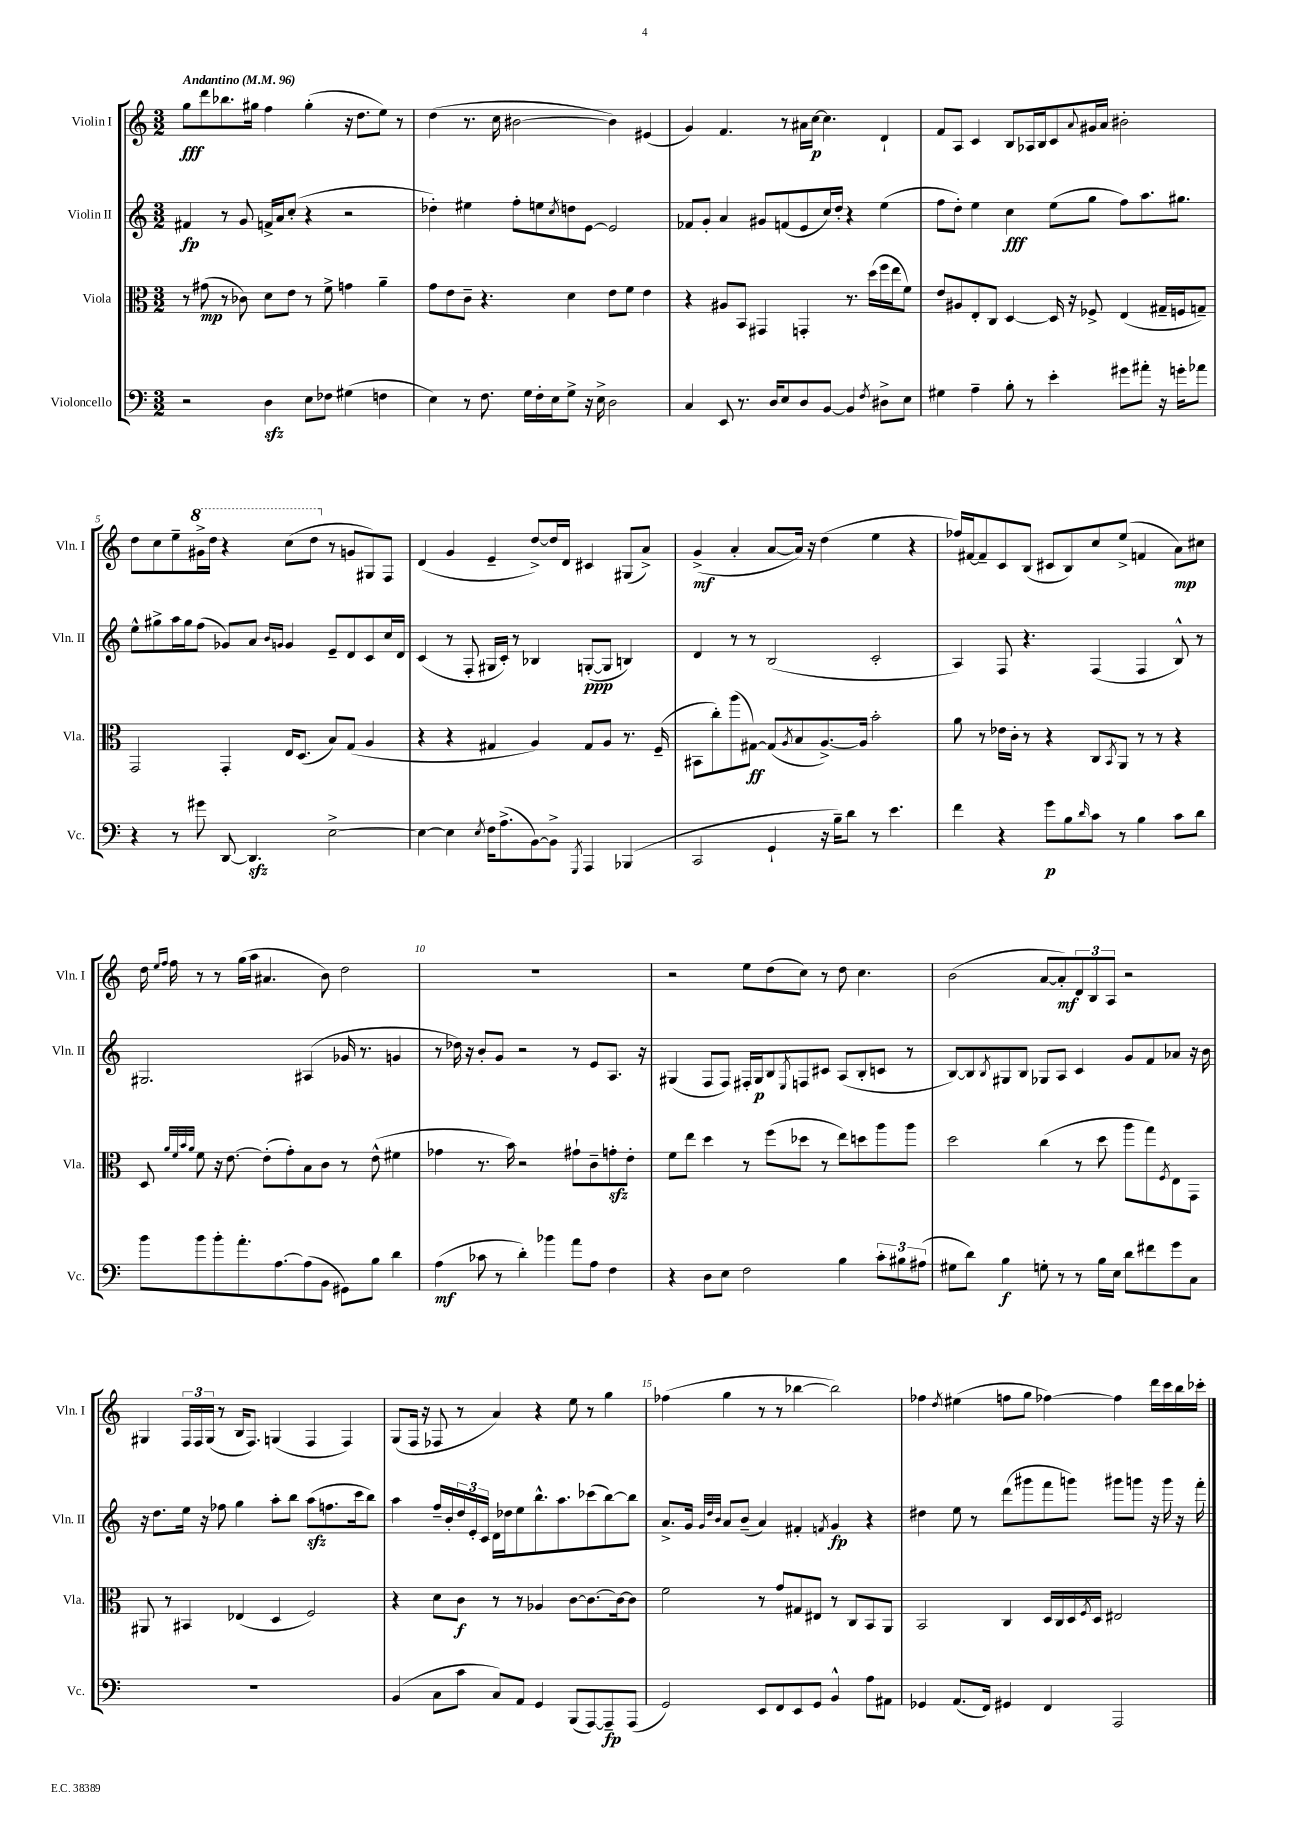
<<
\new StaffGroup <<
\new Staff = "s0" \with { instrumentName = "Violin I" shortInstrumentName = "Vln. I" } {
    \clef treble \key c \major \numericTimeSignature \time 3/2 \tempo "Andantino" 4 = 96
    g''8\fff d'''8 bes''8. gis''16 f''4 gis''4-.( r16 d''8. e''8) r8 |
    d''4( r8. c''16 bis'2~ bis'4) eis'4( |
    g'4) f'4. r8 ais'16 c''16~\p c''4. d'4-! |
    f'8 a8 c'4 b8 aes16 b16 c'8 \appoggiatura { a'8 } gis'16 a'16 bis'2-. |
    d''8 c''8 e''8-- \ottava #1 gis''16-> d'''16 r4 c'''8( d'''8 \ottava #0 r8 g'!8 gis8) f8 |
    d'4( g'4 e'4-- d''8~->) d''16 d'16 cis'4 gis8( a'8->) |
    g'4->\mf( a'4-. a'8~ a'16) r16 d''4( e''4 r4 |
    fes''16) fis'16~ fis'8-- c'8 b8( cis'8 b8) c''8 e''8->( f'4 a'8\mp) cis''8 |
    d''16 \grace { e''16 f''16 } f''16 r8 r8 g''16( a''16 ais'4. b'8) d''2 |
    R1. |
    r2 e''8 d''8( c''8) r8 d''8 c''4. |
    b'2( a'8~ a'8-.\mf) \tuplet 3/2 { d'8 b8 a8 } r2 |
    gis4 \tuplet 3/2 { f16 f16 gis16( } r8 b16 f8.) g4( f4 f4) |
    g8( f16 r16 fes8 r8 a'4) r4 e''8 r8 g''4 |
    fes''4( g''4 r8 r8 bes''4~ bes''2) |
    fes''4 \acciaccatura { d''8 } eis''4( f''8 g''8 fes''4~) fes''4 d'''16 c'''16 b''16 ces'''16-. \bar "|." |
}
\new Staff = "s1" \with { instrumentName = "Violin II" shortInstrumentName = "Vln. II" } {
    \clef treble \key c \major \numericTimeSignature \time 3/2
    fis'4\fp r8 g'8 f'16-> a'16 c''8-.( r4 r2 |
    des''4-.) eis''4 f''8-. e''8 \acciaccatura { c''8 } d''8 e'8~ e'2 |
    fes'8 g'8-. a'4 gis'8 f'8( e'8 c''16) d''16-. r4 e''4( |
    f''8 d''8-.) e''4 c''4\fff e''8( g''8 f''8) a''8. gis''8. |
    e''8-^ gis''8-> a''16 gis''16 f''8( ges'8) a'8 \grace { b'16 g'16 } g'4 e'8-- d'8 c'8 c''16 d'16 |
    c'4( r8 f8-. gis16 c'16-.) r8 bes4 g8~-.\ppp( g8 b4) |
    d'4 r8 r8 b2( c'2-. |
    a4) f8 r4. f4( f4 b8-^) r8 |
    gis2. ais4( ges'16 r8. g'4 |
    r8 des''16) r16 b'8-. g'8 r2 r8 e'8 a8. r16 |
    gis4( f8 f8) fis16-. gis16\p b8 \acciaccatura { e8 } f8 cis'8 a8( b8-. c'8 r8 |
    b8~) b8 \acciaccatura { b8 } gis8 b8 ges8 a8 c'4 g'8 f'8 aes'8 r16 b'16 |
    r16 d''8. e''16 r16 fes''8 g''4 a''8-. b''8 a''8\sfz( f''8. c'''16 b''8) |
    a''4 f''16-- b'16-. \tuplet 3/2 { d''16 e'16-. c'16 } d'16 des''16 e''8 b''8.-^ a''8. ces'''8( b''8~) b''8 |
    a'8.-> g'16 \grace { g'32 d''32 b'32 } a'8 b'8--( a'4) fis'4-. \acciaccatura { f'8 } g'4\fp r4 |
    dis''4 e''8 r8 d'''8( gis'''8 f'''8 g'''8) gis'''8 g'''8 r16 g'''16 r16 f'''16-. \bar "|." |
}
\new Staff = "s2" \with { instrumentName = "Viola" shortInstrumentName = "Vla." } {
    \clef alto \key c \major \numericTimeSignature \time 3/2
    r8 gis'8\mp( r8 ces'8) d'8 e'8 r8 f'8-> g'4 a'4-- |
    g'8 e'8 c'8-- r4. d'4 e'8 f'8 e'4 |
    r4 ais8 b,8 gis,4 g,4-. r8. d''16( f''16 e''16 f'8) |
    e'8 ais8 e8-. c8 d4~ d16 r16 fes8-> e4( gis16-- f16 g8--) |
    g,2 g,4-. e16 d8.( b8) g8( a4 |
    r4 r4 gis4 a4) gis8 a8 r8. f16--( |
    bis,8 c''8-.) a''8( gis8~\ff) gis8( \acciaccatura { a8 } b8 a8.~->) a16 b'2-. |
    a'8 r8 ees'16 c'16-. r8 r4 c8 \acciaccatura { b,8 } a,8 r8 r8 r4 |
    d8 \grace { a'32 f'32 b'32 a'32 } f'8 r16 e'8.~ e'8-.( g'8-.) b8 c'8 r8 e'8-^( fis'4 |
    ges'4 r8. b'16) r2 gis'8-! c'8-- g'8-.\sfz e'8-. |
    f'8 e''8 d''4 r8 f''8( des''8 r8 e''8) d''8 a''8 a''8 |
    d''2 c''4( r8 d''8 a''8 g''8) \acciaccatura { f8 } e8 g,8 |
    ais,8 r8 bis,4 ees4( d4 f2) |
    r4 d'8 c'8\f r8 r8 aes4 c'8~ c'8.~ c'16~ c'8 |
    f'2 r8 g'8 gis8 eis8 r8 c8 b,8 a,8 |
    b,2 c4 d16 c16 d16 \acciaccatura { f8 } d16 eis2 \bar "|." |
}
\new Staff = "s3" \with { instrumentName = "Violoncello" shortInstrumentName = "Vc." } {
    \clef bass \key c \major \numericTimeSignature \time 3/2
    r2 d4\sfz e8 fes8 gis4( f4 |
    e4) r8 f8. g16 f16-. e16 g8-> r16 e16-> d2 |
    c4 e,8 r8. d16 e8 d8 b,8~ b,4 \acciaccatura { f8 } dis8-> e8 |
    gis4 a4-- b8-. r8 e'4-. gis'8 ais'8-. r16 g'16-. aes'8 |
    r4 r8 gis'8 d,8~ d,4.\sfz e2~-> |
    e4~ e4 \acciaccatura { e8 } f16 a8.->( b,8~) b,8-> \acciaccatura { g,,8 } a,,4 bes,,4( |
    c,2 g,4-! r16 b16--) d'8 r8 e'4. |
    f'4 r4 g'8\p b8 \grace { d'16 } c'8 r8 b4 c'8 d'8 |
    b'8 b'8 b'8-. a'8.-. a8.~ a8( b,8 gis,8) b8 d'4 |
    a4\mf( ces'8 r8 d'4-.) bes'4 a'8 a8 f4 |
    r4 d8 e8 f2 b4 \tuplet 3/2 { c'8-. bis8 ais8( } |
    gis8 d'8) b4\f g8-. r8 r8 b16 e16 d'8 fis'8 g'8 c8 |
    R1. |
    b,4( c8 c'8 c8) a,8 g,4 b,,8( a,,8~) a,,8--\fp a,,8( |
    g,2) e,8 f,8 e,8 g,8 b,4-^ a8 ais,8 |
    ges,4 a,8.( f,16) gis,4 f,4 a,,2 \bar "|." |
}
>>
>>
\layout { \context { \Score \override BarNumber.break-visibility = ##(#f #t #t) barNumberVisibility = #(every-nth-bar-number-visible 5) } }
